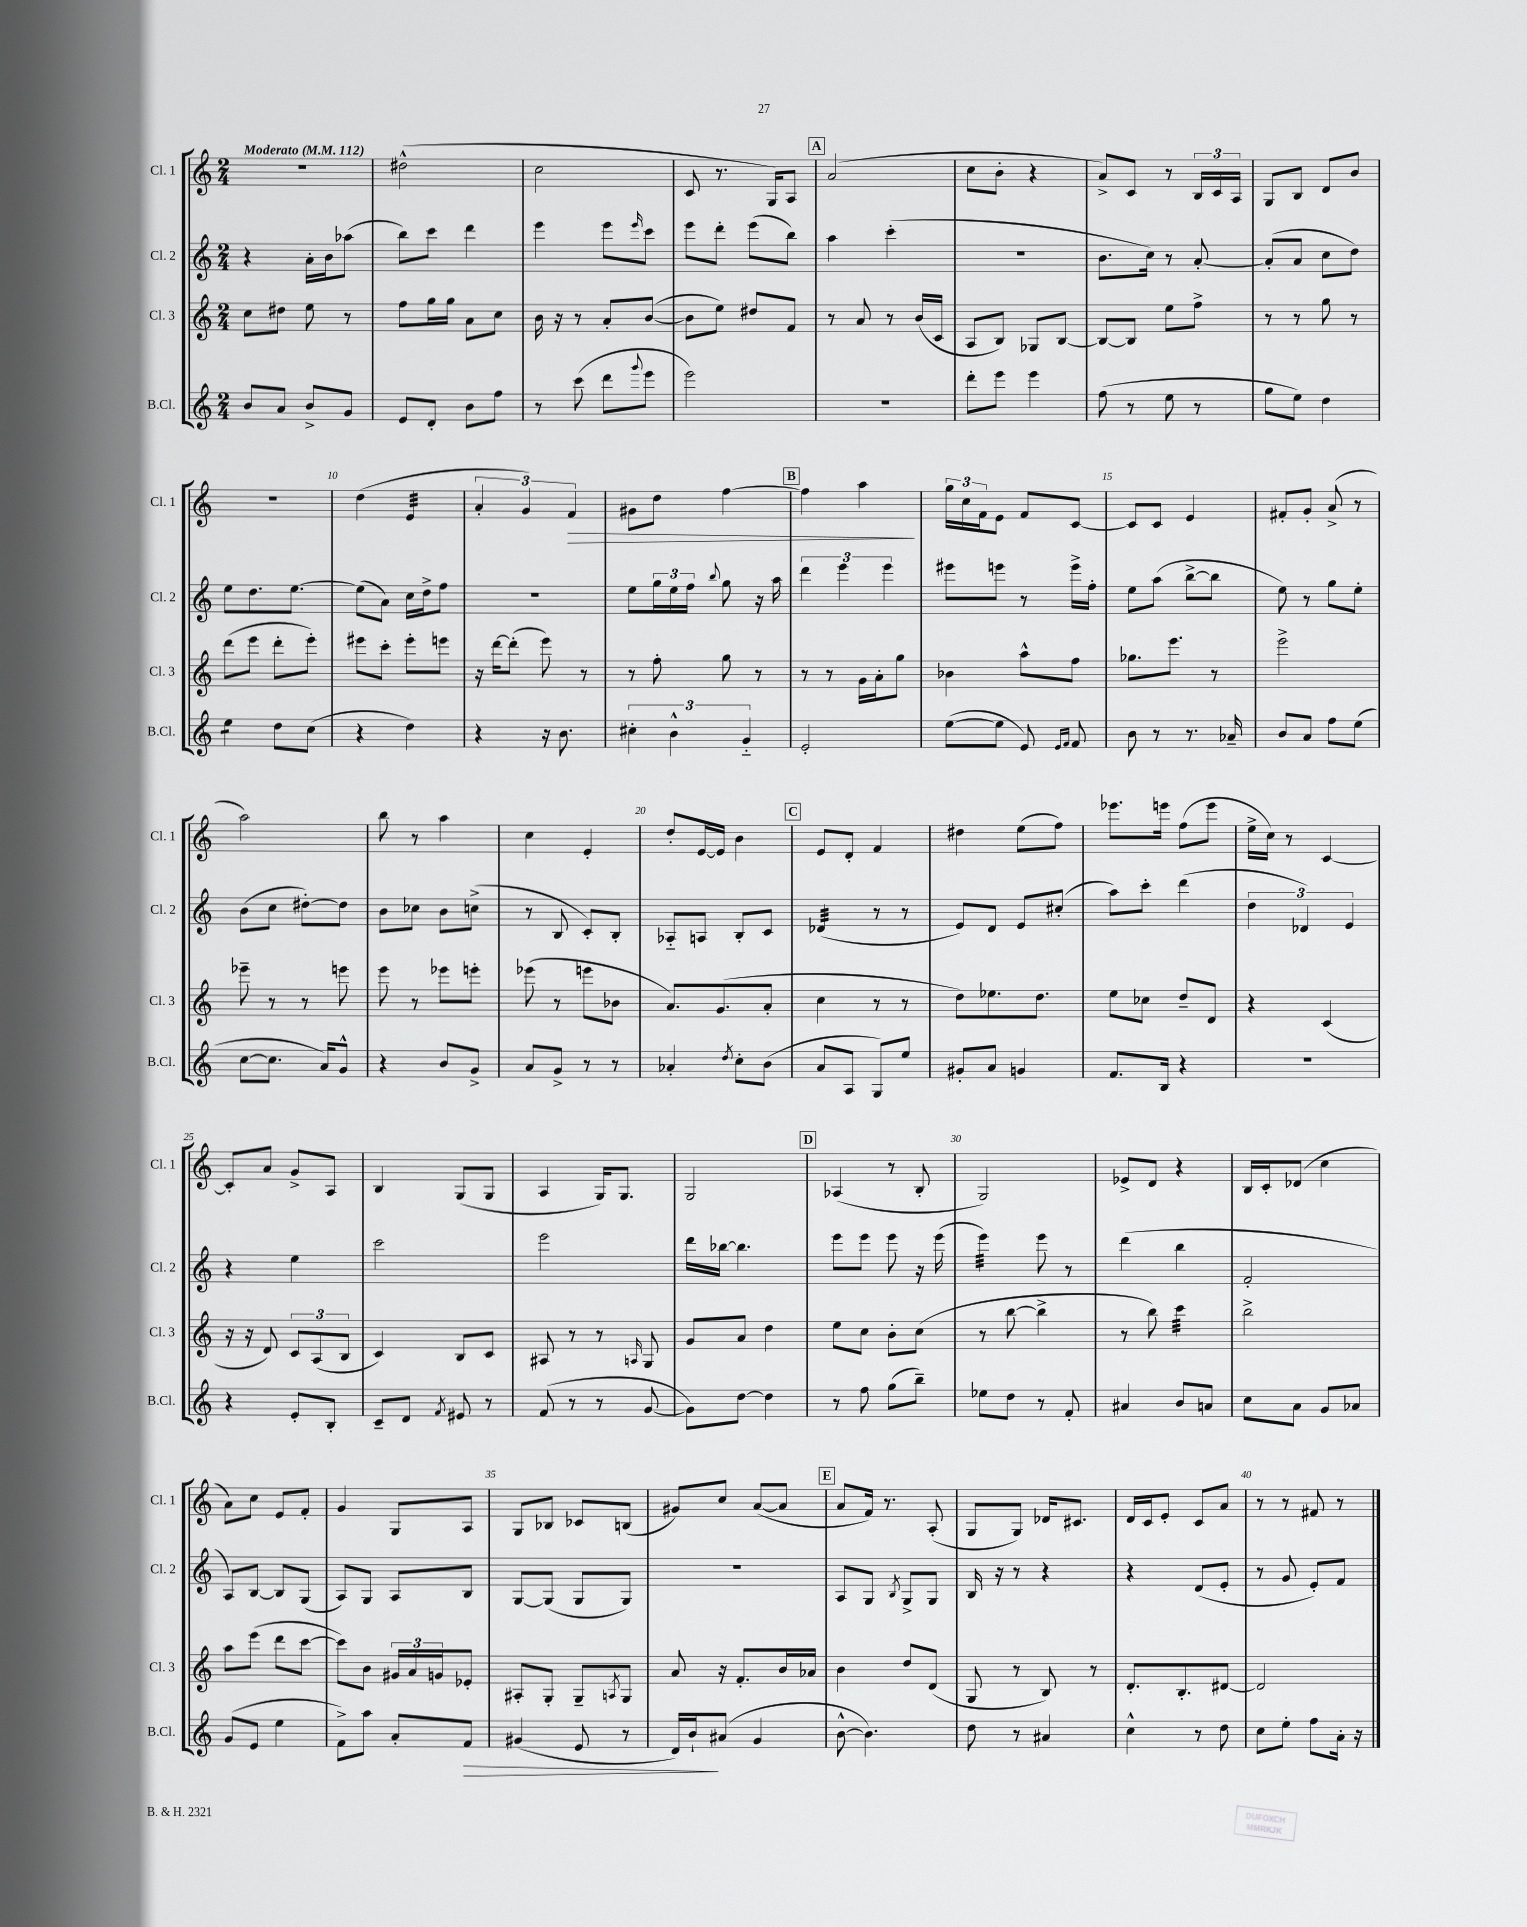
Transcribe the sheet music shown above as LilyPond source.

<<
\new StaffGroup <<
\new Staff = "s0" \with { instrumentName = "Cl. 1" shortInstrumentName = "Cl. 1" } {
    \clef treble \key c \major \numericTimeSignature \time 2/4 \tempo "Moderato" 4 = 112
    R2 |
    dis''2-^( |
    c''2 |
    c'8 r8. g16) a8 |
    \mark \markup { \box "A" } a'2( |
    c''8 b'8-. r4 |
    a'8->) c'8 r8 \tuplet 3/2 { b16 c'16 a16 } |
    g8 b8 d'8 b'8 |
    R2 |
    d''4( e'4:32 |
    \tuplet 3/2 { a'4-. g'4) f'4\> } |
    gis'8 d''8 f''4~ |
    \mark \markup { \box "B" } f''4 a''4\! |
    \tuplet 3/2 { g''16 c''16 f'16 } e'8 f'8 c'8~ |
    c'8 c'8 e'4 |
    fis'8-. g'8-. a'8->( r8 |
    a''2) |
    b''8 r8 a''4 |
    c''4 e'4-. |
    d''8-. e'16~ e'16 b'4 |
    \mark \markup { \box "C" } e'8 d'8-. f'4 |
    dis''4 e''8( f''8) |
    ees'''8. e'''16 f''8( e'''8 |
    e''16-> c''16) r8 c'4~ |
    c'8-. a'8 g'8-> a8 |
    b4 g8( g8 |
    a4 g16) g8. |
    g2 |
    \mark \markup { \box "D" } aes4( r8 b8-. |
    g2) |
    ees'8-> d'8 r4 |
    b16 c'16-. des'8( c''4 |
    a'8) c''8 e'8 f'8-. |
    g'4 g8 a8 |
    g8 bes8 ces'8 b8( |
    gis'8) c''8 a'8~( a'8 |
    \mark \markup { \box "E" } a'8 f'16) r8. a8-.( |
    g8 g8) des'16 cis'8. |
    d'16 c'16 e'8-. c'8 a'8 |
    r8 r8 fis'8 r8 \bar "|." |
}
\new Staff = "s1" \with { instrumentName = "Cl. 2" shortInstrumentName = "Cl. 2" } {
    \clef treble \key c \major \numericTimeSignature \time 2/4
    r4 a'16-. b'16 aes''8( |
    b''8) c'''8 d'''4 |
    e'''4 e'''8 \grace { e'''16 } c'''8 |
    e'''8 d'''8-. e'''8( b''8) |
    \mark \markup { \box "A" } a''4 c'''4-.( |
    R2 |
    b'8. c''16) r8 a'8~-. |
    a'8-.( a'8 c''8 d''8) |
    e''8 d''8. e''8.~ |
    e''8( a'8) c''16 d''16-> f''8 |
    R2 |
    e''8 \tuplet 3/2 { g''16 e''16 f''16 } \appoggiatura { b''8 } g''8 r16 a''16 |
    \mark \markup { \box "B" } \tuplet 3/2 { d'''4 e'''4 e'''4 } |
    eis'''8 e'''8 r8 e'''16-> f''16-. |
    e''8 a''8( b''8~-> b''8 |
    e''8) r8 g''8 e''8-. |
    b'8( c''8 dis''8~-.) dis''8 |
    b'8 ces''8 b'8 c''8->( |
    r8 b8 c'8-.) b8-. |
    aes8-_ a8 b8-. c'8 |
    \mark \markup { \box "C" } des'4:32( r8 r8 |
    e'8) d'8 e'8 cis''8-.( |
    a''8) c'''8-. d'''4( |
    \tuplet 3/2 { d''4 des'4) e'4 } |
    r4 e''4 |
    c'''2 |
    e'''2 |
    d'''16 bes''16~ bes''4. |
    \mark \markup { \box "D" } e'''8 e'''8 e'''8 r16 e'''16( |
    e'''4:32) e'''8 r8 |
    d'''4( b''4 |
    f'2-. |
    a8) b8~ b8 g8( |
    a8) g8 a8 b8 |
    g8~ g8( g8 g8) |
    R2 |
    \mark \markup { \box "E" } a8 g8 \acciaccatura { b8 } g8-> g8 |
    b16 r16 r8 r4 |
    r4 d'8( e'8-. |
    r8 g'8 e'8-.) f'8 \bar "|." |
}
\new Staff = "s2" \with { instrumentName = "Cl. 3" shortInstrumentName = "Cl. 3" } {
    \clef treble \key c \major \numericTimeSignature \time 2/4
    c''8 dis''8 e''8 r8 |
    f''8 g''16 g''16 a'8 c''8 |
    b'16 r16 r8 a'8-. b'8~( |
    b'8 e''8) dis''8 f'8 |
    \mark \markup { \box "A" } r8 a'8 r8 b'16( c'16 |
    a8 b8) ges8 b8~ |
    b8~ b8 e''8 f''8-> |
    r8 r8 g''8 r8 |
    d'''8( e'''8 d'''8-. e'''8-.) |
    eis'''8 c'''8-. eis'''8-. e'''8 |
    r16 d'''16~ d'''8-.( e'''8) r8 |
    r8 f''8-. g''8 r8 |
    \mark \markup { \box "B" } r8 r8 g'16 a'16-. g''8 |
    bes'4 a''8-^ f''8 |
    ges''8. e'''8. r8 |
    e'''2-> |
    ees'''8-- r8 r8 e'''8 |
    e'''8 r8 ees'''8 e'''8-. |
    ees'''8( r8 e'''8 bes'8 |
    a'8.) g'8.( a'8-. |
    \mark \markup { \box "C" } c''4 r8 r8 |
    d''8) ees''8. d''8. |
    e''8 ces''8 d''8-- d'8 |
    r4 c'4( |
    r16 r16 d'8) \tuplet 3/2 { c'8 a8( b8 } |
    c'4) b8 c'8 |
    ais8 r8 r8 \grace { a16 } g8 |
    g'8 a'8 d''4 |
    \mark \markup { \box "D" } e''8 c''8 b'8-. c''8( |
    r8 b''8~ b''4-> |
    r8 b''8) c'''4:32 |
    b''2-> |
    a''8 e'''8( d'''8 c'''8~ |
    c'''8) b'8 \tuplet 3/2 { gis'16 a'16 g'16 } ees'8-. |
    ais8-. g8-. g8-- \acciaccatura { a8 } g8 |
    a'8 r16 f'8.-. b'16 aes'16 |
    \mark \markup { \box "E" } b'4 d''8 d'8( |
    g8 r8 b8) r8 |
    d'8.-. b8.-. dis'8~ |
    dis'2 \bar "|." |
}
\new Staff = "s3" \with { instrumentName = "B.Cl." shortInstrumentName = "B.Cl." } {
    \clef treble \key c \major \numericTimeSignature \time 2/4
    b'8 a'8 b'8-> g'8 |
    e'8 d'8-. b'8 f''8 |
    r8 c'''8( d'''8 \appoggiatura { g'''8 } e'''8 |
    e'''2) |
    \mark \markup { \box "A" } R2 |
    d'''8-. e'''8 e'''4 |
    f''8( r8 e''8 r8 |
    g''8 e''8) d''4 |
    e''4:8 d''8 c''8( |
    r4 d''4) |
    r4 r16 b'8. |
    \tuplet 3/2 { cis''4-. b'4-^ g'4-_ } |
    \mark \markup { \box "B" } e'2-. |
    e''8~( e''8 e'8) \grace { e'16 f'16 } f'8 |
    b'8 r8 r8. aes'16-- |
    b'8 a'8 f''8 e''8( |
    c''8~ c''8. a'16) g'8-^ |
    r4 b'8 g'8-> |
    a'8 g'8-> r8 r8 |
    aes'4-. \acciaccatura { d''8 } c''8-. b'8( |
    \mark \markup { \box "C" } a'8 a8 g8) e''8 |
    gis'8-. a'8 g'4 |
    f'8. b16 r4 |
    r2 |
    r4 e'8-. b8-. |
    c'8-- d'8 \acciaccatura { f'8 } eis'8 r8 |
    f'8( r8 r8 g'8~ |
    g'8) d''8~ d''4 |
    \mark \markup { \box "D" } r8 f''8 g''8( b''8--) |
    ees''8 d''8 r8 f'8-. |
    ais'4 b'8 a'8 |
    c''8 a'8 g'8 aes'8 |
    g'8( e'8 e''4 |
    f'8->) a''8 a'8-. f'8\> |
    gis'4( e'8 r8 |
    d'16) b'16-!\! ais'8( g'4 |
    \mark \markup { \box "E" } b'8~-^ b'4.) |
    d''8 r8 ais'4 |
    c''4-^ r8 d''8 |
    c''8 e''8-. f''8 a'16-. r16 \bar "|." |
}
>>
>>
\layout { \context { \Score \override BarNumber.break-visibility = ##(#f #t #t) barNumberVisibility = #(every-nth-bar-number-visible 5) } }
